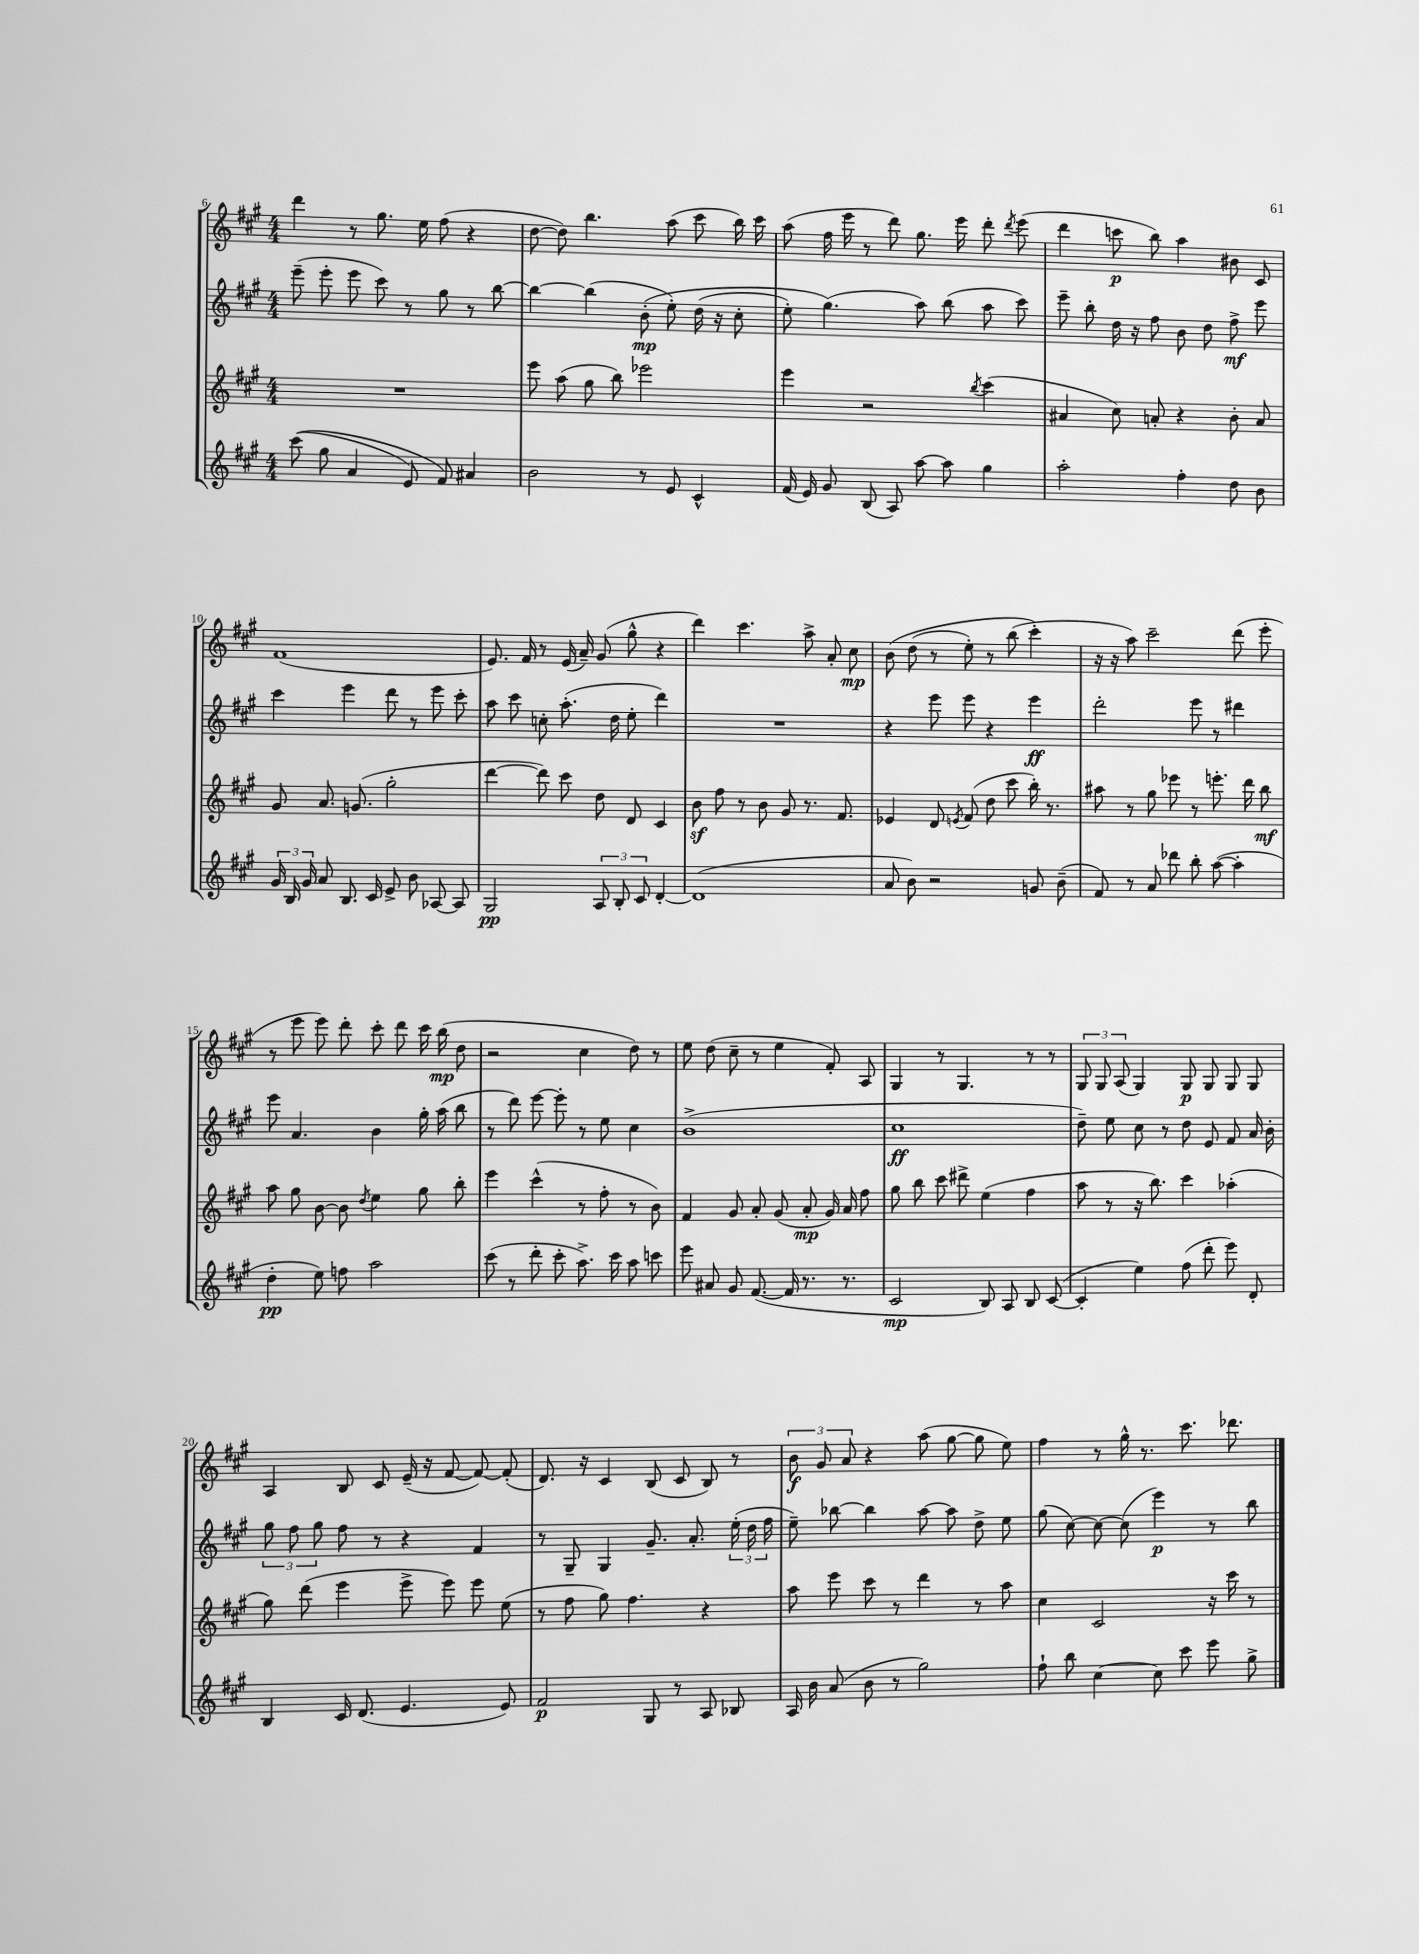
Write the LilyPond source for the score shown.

<<
\new StaffGroup <<
\new Staff = "s0" {
    \clef treble \key a \major \numericTimeSignature \time 4/4
    \autoBeamOff d'''4 r8 gis''8. e''16 fis''8( r4 |
    d''8~ d''8) b''4. a''8( cis'''8 b''16) cis'''16 |
    a''8( fis''16 e'''16 r8 d'''8) gis''8. e'''16 d'''8-. \acciaccatura { d'''8 } e'''8( |
    d'''4 c'''8\p b''8) a''4 bis'8 cis'8 |
    fis'1( |
    e'8.) fis'16 r8 e'16( a'16--) gis'8( gis''8-^ r4 |
    d'''4) cis'''4. a''8-> a'8-. cis''8\mp |
    b'8\( d''8( r8 e''8-.) r8 b''8( cis'''4-.\) |
    r16 r16 a''8) cis'''2-- d'''8( e'''8-. |
    r8 e'''8 e'''8) d'''8-. cis'''8-. d'''8 cis'''16 b''16\mp( d''8 |
    r2 cis''4 d''8) r8 |
    e''8 d''8( cis''8-- r8 e''4 fis'8-.) a8 |
    gis4 r8 gis4. r8 r8 |
    \tuplet 3/2 { gis8 gis8 a8( } gis4) gis8\p gis8 gis8 gis8 |
    a4 b8 cis'8 e'16--( r16 fis'8~ fis'8~) fis'8-.( |
    d'8.) r16 cis'4 b8( cis'8 b8) r8 |
    \tuplet 3/2 { b'8\f gis'8 a'8 } r4 a''8( gis''8~ gis''8 e''8) |
    fis''4 r8 gis''16-^ r8. cis'''8. des'''8. \bar "|." |
}
\new Staff = "s1" {
    \clef treble \key a \major \numericTimeSignature \time 4/4
    \autoBeamOff e'''8--( e'''8-. e'''8 cis'''8) r8 gis''8 r8 b''8~ |
    b''4~ b''4( b'8-.\mp\( e''8-.) d''16( r16 cis''8-. |
    e''8-.) gis''4.(\) a''8) b''8( a''8 cis'''8) |
    e'''8-- b''8-. d''16 r16 fis''8 b'8 d''8 fis''8->\mf e'''8 |
    cis'''4 e'''4 d'''8 r8 e'''8 cis'''8-. |
    a''8 cis'''8 c''8-. a''8.-.( d''16 e''8-. d'''4) |
    R1 |
    r4 e'''8 e'''8 r4 e'''4\ff |
    d'''2-. e'''8 r8 dis'''4 |
    e'''8 a'4. b'4 gis''16-. a''16( b''8 |
    r8 d'''8) e'''8~ e'''8-. r8 e''8 cis''4 |
    b'1->( |
    cis''1\ff |
    d''8--) e''8 cis''8 r8 d''8 e'8 fis'8 a'16 b'16-. |
    \tuplet 3/2 { gis''8 fis''8 gis''8 } fis''8 r8 r4 fis'4 |
    r8 gis8-- gis4 gis'8.-- a'8.-. \tuplet 3/2 { e''16-.( d''16 fis''16 } |
    e''8--) bes''8~ bes''4 a''8~ a''8 d''8-> e''8 |
    gis''8( cis''8~) cis''8~ cis''8( e'''4\p) r8 b''8 \bar "|." |
}
\new Staff = "s2" {
    \clef treble \key a \major \numericTimeSignature \time 4/4
    \autoBeamOff R1 |
    e'''8 a''8( gis''8 b''8) ees'''2 |
    e'''4 r2 \acciaccatura { b''8 } cis'''4( |
    ais'4 cis''8) a'8-. r4 b'8-. a'8 |
    gis'8 a'8. g'8.( gis''2-. |
    d'''4~ d'''8) cis'''8 d''8 d'8 cis'4 |
    b'8\sf fis''8 r8 b'8 gis'8 r8. fis'8. |
    ees'4 d'8 \acciaccatura { e'8 } fis'8( d''8 cis'''8 b''16-.) r8. |
    ais''8 r8 gis''8 ees'''8 r8 e'''8.-. d'''16 b''8\mf |
    a''8 gis''8 b'8~ b'8 \acciaccatura { d''8 } e''4 gis''8 b''8-. |
    e'''4 cis'''4-^( r8 fis''8-. r8 b'8) |
    fis'4 gis'8 a'8-. gis'8( a'8-.\mp gis'16) a'16 fis''8 |
    gis''8 b''8 cis'''8 dis'''8-> e''4( fis''4 |
    a''8 r8 r16 b''8.) cis'''4 aes''4-.( |
    gis''8) d'''8( e'''4 e'''8-> e'''8) e'''8 e''8( |
    r8 fis''8 gis''8) fis''4. r4 |
    a''8 e'''8 cis'''8 r8 d'''4 r8 a''8 |
    cis''4 cis'2 r16 cis'''16 r8 \bar "|." |
}
\new Staff = "s3" {
    \clef treble \key a \major \numericTimeSignature \time 4/4
    \autoBeamOff cis'''8(\( gis''8 a'4 e'8) fis'8\) ais'4 |
    b'2 r8 e'8 cis'4-^ |
    fis'16( e'16) gis'8 b8( a8) a''8~ a''8 gis''4 |
    a''2-. fis''4-. d''8 b'8 |
    \tuplet 3/2 { gis'16 b16 gis'16 } a'8 b8. cis'16 e'8-> b'8 aes8~ aes8 |
    gis2\pp \tuplet 3/2 { a8 b8-. cis'8 } d'4~-. |
    d'1( |
    a'8 b'8) r2 g'8 b'8--( |
    fis'8) r8 a'8 des'''8 b''8-. a''8~( a''4-. |
    d''4-.\pp e''8) f''8 a''2 |
    cis'''8( r8 d'''8-. cis'''8-. a''8.->) cis'''16 a''8 c'''8 |
    e'''8 ais'8 gis'8 fis'8.~( fis'16 r8. r8. |
    cis'2\mp b8) a8 b8 cis'8~( |
    cis'4-. e''4) fis''8( d'''8-. e'''8) d'8-. |
    b4 cis'16 d'8.( e'4. e'8) |
    fis'2\p gis8 r8 a8 bes8 |
    a16 b'16 a'8( b'8 r8 gis''2) |
    fis''8-! b''8 cis''4~ cis''8 cis'''8 e'''8 gis''8-> \bar "|." |
}
>>
>>
\layout { \context { \Score currentBarNumber = #6 } }
